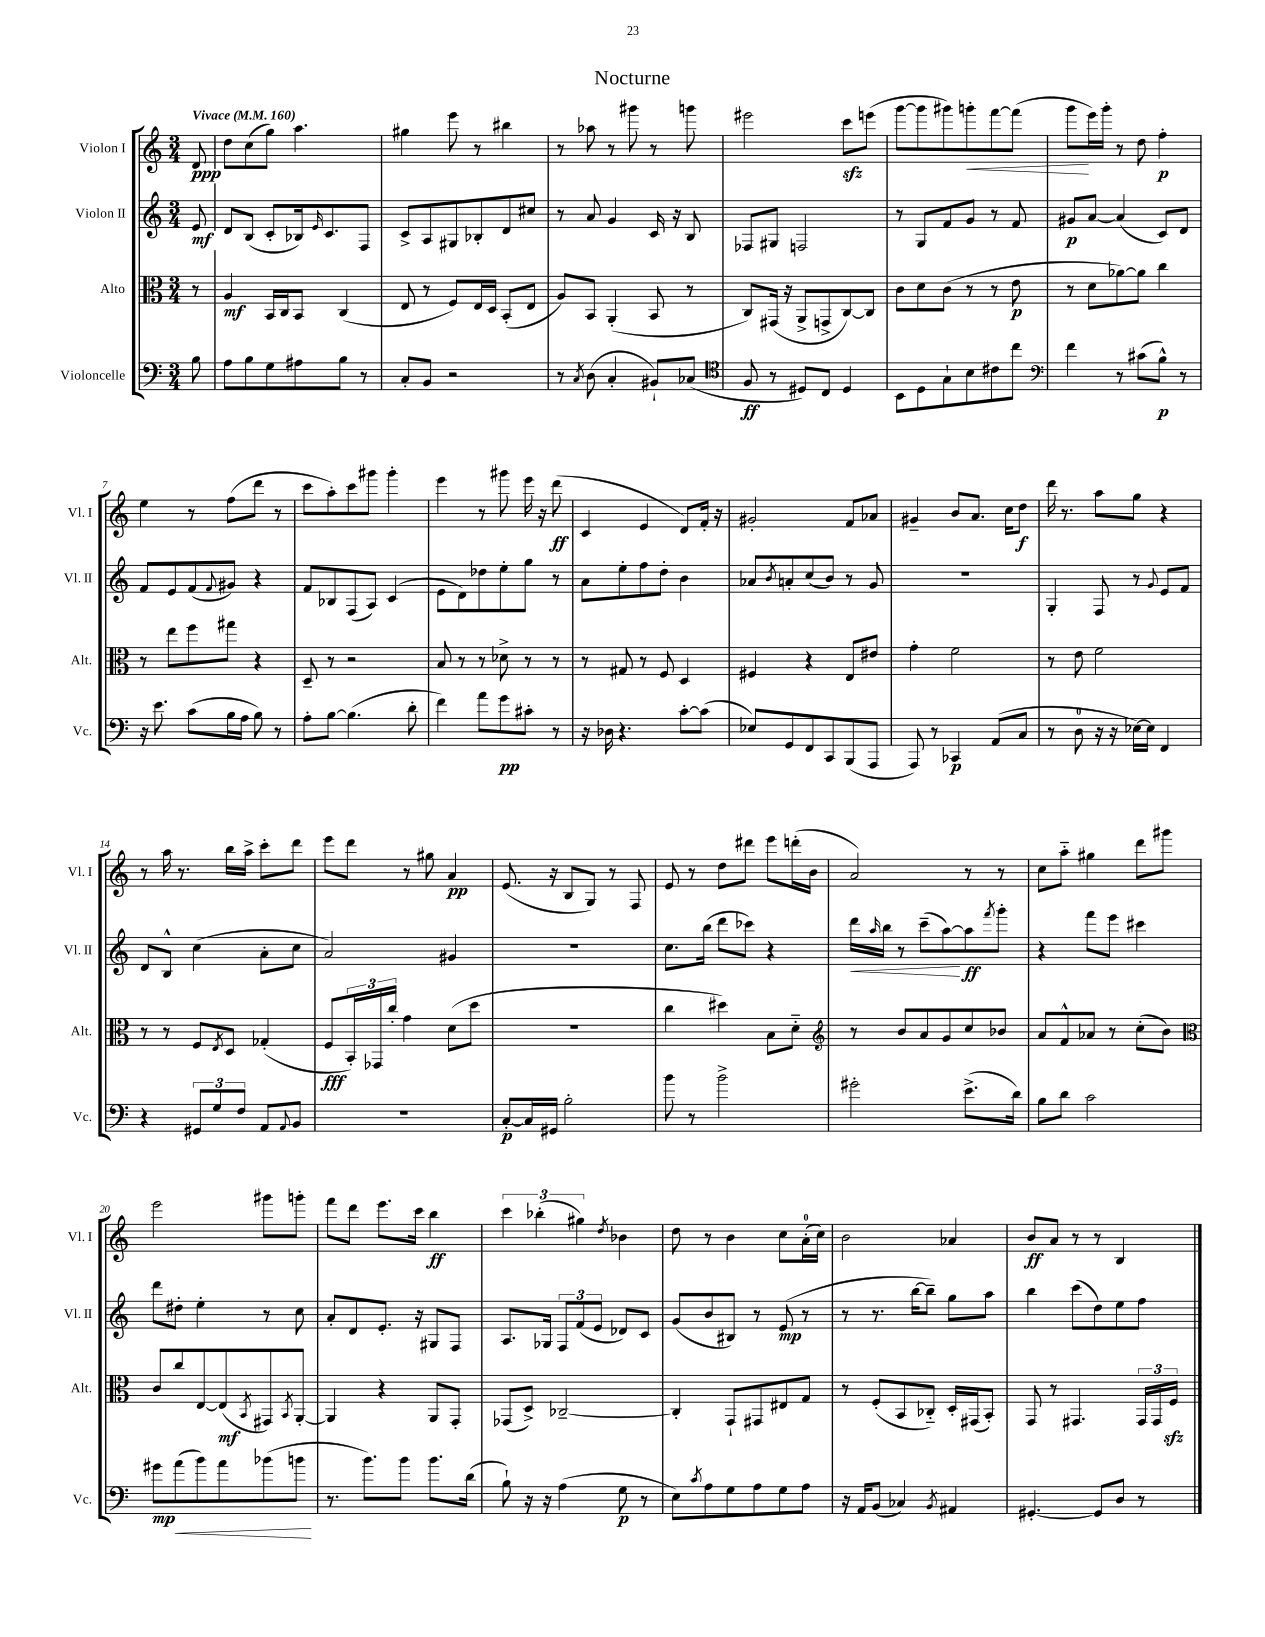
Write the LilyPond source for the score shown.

\header { title = "Nocturne" }
<<
\new StaffGroup <<
\new Staff = "s0" \with { instrumentName = "Violon I" shortInstrumentName = "Vl. I" } {
    \clef treble \key c \major \numericTimeSignature \time 3/4 \partial 8 \tempo "Vivace" 4 = 160
    d'8\ppp |
    d''8 c''8( g''8) a''4. |
    gis''4 e'''8 r8 bis''4 |
    r8 aes''8 r8 gis'''8 r8 g'''8 |
    eis'''2 c'''8\sfz e'''8( |
    g'''8~ g'''8 gis'''8) g'''8-.\< f'''8~ f'''8( |
    g'''8\! e'''16) g'''16-. r8 d''8 f''4-.\p |
    e''4 r8 f''8( d'''8 r8 |
    c'''8 a''8-.) c'''8 gis'''8 gis'''4-. |
    e'''4 r8 gis'''8 e'''16 r16 d'''8\ff( |
    c'4 e'4 d'8) f'16-. r16 |
    gis'2-. f'8 aes'8 |
    gis'4-- b'8 a'8. c''16 d''8\f |
    d'''16 r8. a''8 g''8 r4 |
    r8 a''16 r8. b''16 a''16-> c'''8-. d'''8 |
    e'''8 d'''8 r8 gis''8 a'4\pp |
    e'8.( r16 b8 g8) r8 f8 |
    e'8 r8 d''8 dis'''8 e'''8 d'''16-.( b'16 |
    a'2) r8 r8 |
    c''8 a''8-_ gis''4 d'''8 gis'''8 |
    e'''2 gis'''8 g'''8-. |
    f'''8 d'''8 e'''8. c'''16 b''4\ff |
    \tuplet 3/2 { c'''4 bes''4-.( gis''4) } \acciaccatura { d''8 } bes'4 |
    d''8 r8 b'4 c''8 a'16-0-.( c''16) |
    b'2 aes'4 |
    b'8\ff a'8 r8 r8 b4 \bar "|." |
}
\new Staff = "s1" \with { instrumentName = "Violon II" shortInstrumentName = "Vl. II" } {
    \clef treble \key c \major \numericTimeSignature \time 3/4 \partial 8
    e'8\mf |
    d'8 b8( c'8-. bes16) \grace { e'16 } c'8. f8 |
    c'8-> a8 gis8 bes8-. d'8 cis''8 |
    r8 a'8 g'4 c'16 r16 b8 |
    fes8 gis8 f2 |
    r8 g8 f'8 g'8 r8 f'8 |
    gis'8\p a'8~ a'4( c'8) d'8 |
    f'8 e'8 f'8( \appoggiatura { f'8 } gis'8) r4 |
    f'8 bes8 f8( a8) c'4( |
    e'8 d'8) des''8 e''8-. g''8 r8 |
    a'8 e''8-. f''8 d''8-. b'4 |
    aes'8 \acciaccatura { b'8 } a'8-. c''8( b'8) r8 g'8 |
    R2. |
    g4-. f8 r8 \appoggiatura { g'8 } e'8 f'8 |
    d'8 b8-^ c''4( a'8-. c''8 |
    a'2) gis'4 |
    R2. |
    c''8. b''16( d'''8 ces'''8) r4 |
    d'''16\< \grace { a''16 } b''16 r8 c'''8--( a''8~\!) a''8\ff \acciaccatura { f'''8 } g'''8-. |
    r4 f'''8 e'''8 cis'''4 |
    d'''8 dis''8-. e''4-. r8 c''8 |
    a'8-. d'8 e'8.-. r16 gis8 f8 |
    a8. ges16 \tuplet 3/2 { f8 f'8( e'8 } des'8) c'8 |
    g'8( b'8 bis8) r8 e'8\mp( r8 |
    r8 r8. b''16~ b''8--) g''8 a''8 |
    b''4 c'''8( d''8) e''8 f''8 \bar "|." |
}
\new Staff = "s2" \with { instrumentName = "Alto" shortInstrumentName = "Alt." } {
    \clef alto \key c \major \numericTimeSignature \time 3/4 \partial 8
    r8 |
    a4\mf b,16 c16 b,8 c4( |
    e8 r8 f8) e16 d16 b,8-.( e8 |
    a8) b,8 a,4-.( b,8 r8 |
    c8) gis,16( r16 a,8-> g,8-> c8~) c8 |
    c'8 d'8 c'8( r8 r8 e'8\p |
    r8 d'8 aes'8~) aes'8 c''4 |
    r8 e''8 f''8 gis''8 r4 |
    d8-- r8 r2 |
    b8 r8 r8 des'8-> r8 r8 |
    r8 gis8 r8 f8 d4 |
    fis4 r4 e8 eis'8 |
    g'4-. f'2 |
    r8 e'8 f'2 |
    r8 r8 f8 \acciaccatura { e8 } d8 ges4-.( |
    f8\fff \tuplet 3/2 { b,16-.) ges,16 c''16-. } g'4 d'8( d''8 |
    R2. |
    c''4 dis''4) b8 d'8-_ |
    \clef treble r8 b'8 a'8 g'8 c''8 bes'8 |
    a'8 f'8-^ aes'8 r8 c''8-.( b'8) |
    \clef alto c'8 c''8 e8~ e8\mf( \acciaccatura { b,8 } gis,8) \acciaccatura { b,8 } a,8~-. |
    a,4 r4 a,8 g,8-. |
    ges,8( d8->) ces2~-- |
    ces4-. g,8-! gis,8 eis8 g8 |
    r8 f8-.( b,8 ces8-_) d16-. gis,16( b,8-.) |
    g,8 r8 gis,4. \tuplet 3/2 { gis,16 gis,16 f16\sfz } \bar "|." |
}
\new Staff = "s3" \with { instrumentName = "Violoncelle" shortInstrumentName = "Vc." } {
    \clef bass \key c \major \numericTimeSignature \time 3/4 \partial 8
    b8 |
    a8 b8 g8 ais8 b8 r8 |
    c8-. b,8 r2 |
    r8 \acciaccatura { c8 } d8( c4-. bis,8-!) ces8( |
    \clef tenor f8\ff r8 dis8) c8 dis4 |
    b,8 d8 g8-! b8 cis'8 c''8 |
    \clef bass f'4 r8 cis'8( b8-^\p) r8 |
    r16 e'8. c'8( b16 a16 b8) r8 |
    a8-. b8~ b4.( d'8-. |
    f'4) a'8 g'8\pp cis'8-. r8 |
    r16 des16 r4. c'8~-. c'8( |
    ees8) g,8 f,8 c,8 b,,8( a,,8 |
    a,,8) r8 ces,4\p a,8( c8 |
    r8 d8-0 r16 r16 ees16~) ees16 f,4 |
    r4 \tuplet 3/2 { gis,8 g8 f8 } a,8 \appoggiatura { a,8 } b,8 |
    R2. |
    c8~-.\p c16 gis,16 b2-. |
    b'8 r8 b'2-> |
    gis'2-. e'8.->( d'16) |
    b8 d'8 c'2 |
    gis'8\mp a'8\<( b'8) a'8 bes'8( b'8\! |
    r8. b'8.) b'8 b'8. d'16( |
    b8-!) r16 r16 a4( g8\p r8 |
    e8) \acciaccatura { c'8 } a8 g8 a8 g8 a8 |
    r16 a,16 b,8( ces4) \acciaccatura { b,8 } ais,4 |
    gis,4.~-. gis,8 d8 r8 \bar "|." |
}
>>
>>
